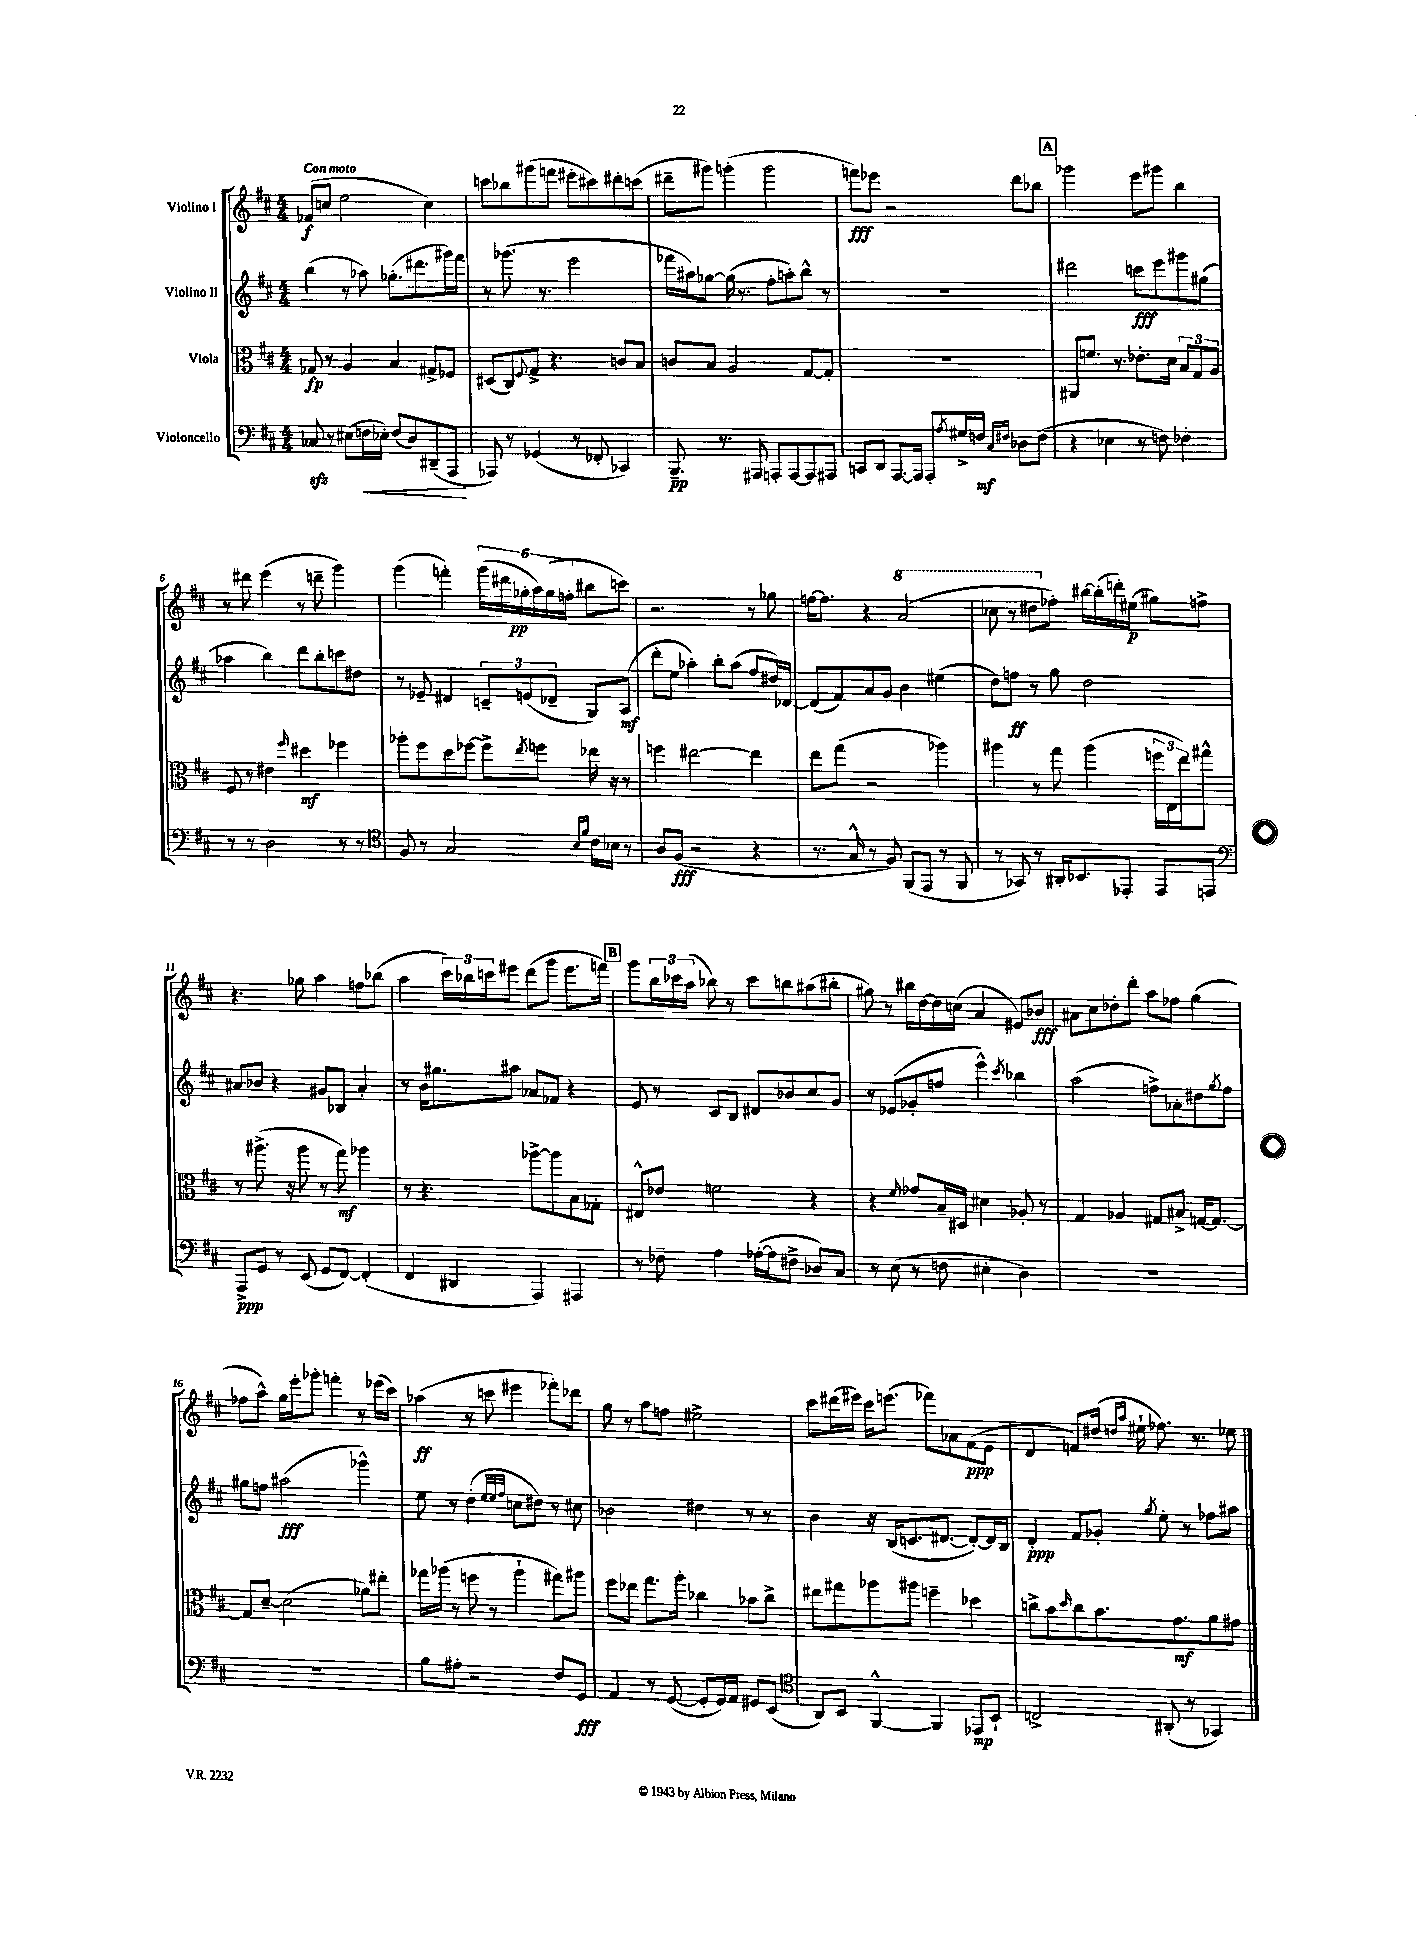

**kern	**kern	**kern	**kern
*staff4	*staff3	*staff2	*staff1
*clefF4	*clefC3	*clefG2	*clefG2
*k[f#c#]	*k[f#c#]	*k[f#c#]	*k[f#c#]
*M4/4	*M4/4	*M4/4	*M4/4
8C-/	8G-/	(4bb\	(8f-/L
8r	8r	.	8cc/J
(8E#\L	4A/	8r	2ee\
16F\L	.	8aa-\)	.
16E-'\JJ)	.	.	.
(8F/L	4B/	(8.gg-'\L	.
8D/)	.	.	.
.	.	8.ddd#\	.
(8DD#~/	8G#^/L	.	4cc\)
8AAA/J	8F-/J	16ggg#\L)	.
.	.	16fff#\JJ	.
=	=	=	=
8AAA-/)	(8D#/L	8r	8ccc\L
8r	8C#/)	(8.ggg-\	8bb-\
.	8qqF#/	.	.
(4GG-/	8G^/J	.	(8ggg#\
.	.	8.r	.
.	4.r	.	8fff\J
8r	.	2eee\	8eee#'\L
8FF-'/	.	.	8ccc#\)
4CC-/)	8c/L	.	8ddd#'\
.	8B/J	.	(8ccc\J
=	=	=	=
8.BBB~/	8c/L	16fff-\LL	8ddd#~\L
.	.	16aa#\J)	.
.	8B/J	[8gg-\J	8ggg#\J)
8.r	.	.	.
.	2A/	(16gg-\]	(4ggg'\
.	.	8.r	.
8AAA#/	.	.	.
8AAA'/L	.	8ff#'\L	2ggg\
[8AAA/	.	8aa'\)	.
8AAA/]	[8G/L	8bb^^\J	.
8AAA#/J	8G'/]J	8r	.
=	=	=	=
8CC/L	1r	1r	8fff\L)
8DD/J	.	.	8eee-\J
[8.AAA/L	.	.	2r
16AAA/]Jk	.	.	.
8AAA'/L	.	.	.
8qA/	.	.	.
16G#^/L	.	.	.
16F/JJ	.	.	.
16qqC#/LL	.	.	.
16qqF#/JJ	.	.	.
8D-\L	.	.	8ddd\L
(8F#\J	.	.	8bb-\J
=	=	=	=
4r	8AA#/L	2ddd#\	2ggg-\
.	8.f/J	.	.
4E-\	.	.	.
.	8.r	.	.
8r	8.e-'\L	8ccc\L	8eee\L
8F\)	.	8eee\	8ggg#\J
.	16d\Jk	.	.
4F-'\	12B/L	8ggg#\	4bb\
.	12G/	.	.
.	.	(8gg#\J	.
.	12A/J	.	.
=	=	=	=
8r	8F#/	4aa-\	8r
8r	8r	.	8ddd#\
2D\	4e#\	4bb\)	(4eee\
.	16qqff#/	.	.
.	4dd#\	8ddd\L	8r
.	.	8bb'\	8ddd~\
8r	4ff-\	8ccc\	4ggg\)
8r	.	8dd#\J	.
=	=	=	=
*clefC4	*	*	*
8F#/	8aa-'\L	8r	(4ggg\
8r	8ff#\	8e-~/	.
2G/	8dd\	4d#/	4fff'\)
.	[8ff-\J	.	.
.	8ff-^\]L	12c~/L	(24ggg\LL
.	.	.	24ddd#\
.	.	(12e/	24gg-'\
.	8qee/	.	.
.	8ff\J	.	24aa\)
.	.	12d-~/J	(24gg-\
.	.	.	24ff'\JJ
16qqB/LL	.	.	.
16qqf#/JJ	.	.	.
16c#\LL	16ee-\	8G/L)	8bb#\L
16B-\JJ	16r	.	.
8r	8r	(8A/J	8ccc\J)
=	=	=	=
8A/L	4ff\	8ddd'\L	2.r
(8F#/J	.	8ee\J	.
2r	[2ee#\	4aa-'\)	.
.	.	8bb'\L	.
.	.	(8aa-\J	.
4r	4ee#\]	8ff#/L	8r
.	.	16dd#/L)	8gg-\
.	.	[16d-/JJ	.
=	=	=	=
8.r	8ee\L	(8d-/]L	[16ff\LK
.	.	.	8.ff\]J
.	(8gg\J	8f#/)	.
16G^^/	.	.	.
8r	2r	8a/	4r
8F#/)	.	8g/J	.
(8FF#/L	.	4b\	(2aa/
8EE/J	.	.	.
8r	4aa-\)	(4ee#\	.
8FF#/	.	.	.
=	=	=	=
8r	4aa#\	8dd\L)	8ccc-\
8GG-/)	.	8ff\J	8r
8r	8r	8r	8ddd#\L
16AA#'/LK	8gg\	8gg\	8ff-'\J)
8.BB-/	.	.	.
.	(4aa#\	2dd\	[16bb#\LL
.	.	.	(16bb#'\]
8EE-'/J	.	.	16ddd'\)
.	.	.	(16ee#\JJ
8EE-/L	24ff\LL	.	8gg#\L)
.	24E\	.	.
.	24ee\J)	.	.
8EE/J	8gg#^^\J	.	8ff^\J
=	=	=	=
*clefF4	*	*	*
8AAA^/L	8r	8a#/L	4.r
8GG/J	(8.aa#^\	8b-/J	.
8r	.	4r	.
.	16r	.	.
(8EE/	8aa#\	.	8gg-\
8GG/L	8r	8g#/L	4aa\
[8FF#/J)	8gg\)	8B-/J	.
(4FF#'/]	4aa-\	4a#'/	8ff\L
.	.	.	(8bb-\J
=	=	=	=
4FF#/	8r	8r	4aa\
.	4.r	16b\LK	.
.	.	8.gg#\	.
4DD#/	.	.	24ccc#\LL)
.	.	.	24bb-\
.	.	.	24ccc\J
.	.	8aa#\J	8eee#\J
4AAA/)	[8aa-^\L	8a-/L	(8ddd\L
.	8aa-\]	8f-/J	8ggg\J
4AAA#/	8B\	4r	8.eee#\L
.	8G-'\J	.	.
.	.	.	16fff\Jk)
=	=	=	=
8r	8E#^^/L	8e/	8ggg\L
8F-~\	8e-/J	8r	24bb\L
.	.	.	24ccc-\
.	.	.	(24aa\JJ
4A\	2f\	8c#/L	8bb-\)
.	.	8B/J	8r
([16A-'\LL	.	8d#/L	8ccc-\L
16A-\]J	.	.	.
8F#^\J	.	8b-/	8bb\
8D-/L)	4r	8cc#/	(8aa#\
8C#/J	.	8g/J	8bb#'\J
=	=	=	=
8r	4r	8r	8gg#\)
(8E\	.	(8e-/L	8r
.	16qqf#/	.	.
8r	8g-/L	8g-'/	16bb#\LL
.	.	.	[16dd\
8F\	16B~/L	8ff/J	16dd\]
.	16D#/JJ	.	(16cc\JJ
4E#'\	4d#\	4eee^^\)	4a/
.	.	8qccc#/	.
4D\)	8A-'/	4bb-\	8e#/L)
.	8r	.	8b-/J
=	=	=	=
1r	4G/	(2aa\	8a#\L
.	.	.	8cc#\
.	4A-/	.	8dd-'\
.	.	.	8ddd'\J
.	8G#/L	8ff^\L)	8aa\L
.	8B#^/J	8a-'\	8ff-\J
.	[16G/LK	8dd#\	(4gg\
.	8.G/_J	.	.
.	.	8qgg/	.
.	.	8ff\J	.
=	=	=	=
1r	8G/]L	8gg#\L	8ff-\L
.	[8d~/J	8ff\J	8aa^^\J)
.	(2d\]	(2aa#\	16gg\LL
.	.	.	16eee'\J
.	.	.	8ggg-'\J
.	.	.	4fff'\
.	8a-\L)	4ggg-^^\)	8r
.	8ee#'\J	.	(16eee-\LL
.	.	.	16ccc#\JJ)
=	=	=	=
8B\L	16gg-\LL	8ee\	(4aa-\
.	(16aa-\JJ	.	.
8A#'\J	8r	8r	.
2r	8ff\	(4dd'\	8r
.	8r	.	8ccc\
.	.	32qqee/LLL	.
.	.	32qqee/	.
.	.	32qqff#/JJJ	.
.	4aa-`\	8cc\L	4eee#\
.	.	8dd#\J)	.
8F#/L	8gg#\L)	8r	8fff-'\L)
8GG/J	8aa#\J	8cc#\	8ddd-\J
=	=	=	=
4AA/	8ff#\L	2b-\	8gg\
.	8ee-\J	.	8r
8r	8.gg\L	.	8aa\L
([8GG/	.	.	8ff\J
.	16aa'\Jk	.	.
8GG'/]L	4cc-\	4dd#\	2ee#^\
16GG/L)	.	.	.
16AA/JJ	.	.	.
8GG#/L	8b-\L	8r	.
(8EE/J	8cc-^\J	8r	.
=	=	=	=
*clefC4	*	*	*
8AA/L)	8ee#\L	4b\	8ccc#\L
8BB/J	8gg#\	.	(16ddd#\L
.	.	.	16eee#\JJ)
[4FF#^^/	8aa-\	16r	16ccc#\LK
.	.	(16B/LK	(8.eee\J
.	8aa#\J	8.c/	.
4FF#/]	4ff~\	.	8fff-\L)
.	.	[8.d#/J	.
.	.	.	8a-\
8EE-/L	4dd-\	8d#'/_L)	(8f#\
8BB`/J	.	16d#/]L	8e\J
.	.	16B/JJ	.
=	=	=	=
2C^/	8cc^\L	4d'/	4d/
.	8b\	.	.
.	16qqdd/	.	.
.	8cc\	8f#/L	8f/L)
.	8.b\	8g-'/J	(16dd#/Jk
.	.	.	16qqdd/LL
.	.	.	16qqaa/JJ
.	.	.	16ee#`\
.	.	8qgg/	.
(8AA#'/	.	8ee'\	8.ff-\)
.	8.g\	.	.
8r	.	8r	.
.	.	.	8.r
4GG-/)	8a\	8ff-\L	.
.	8g#\J	8aa#\J	8ee-\
==	==	==	==
*-	*-	*-	*-
